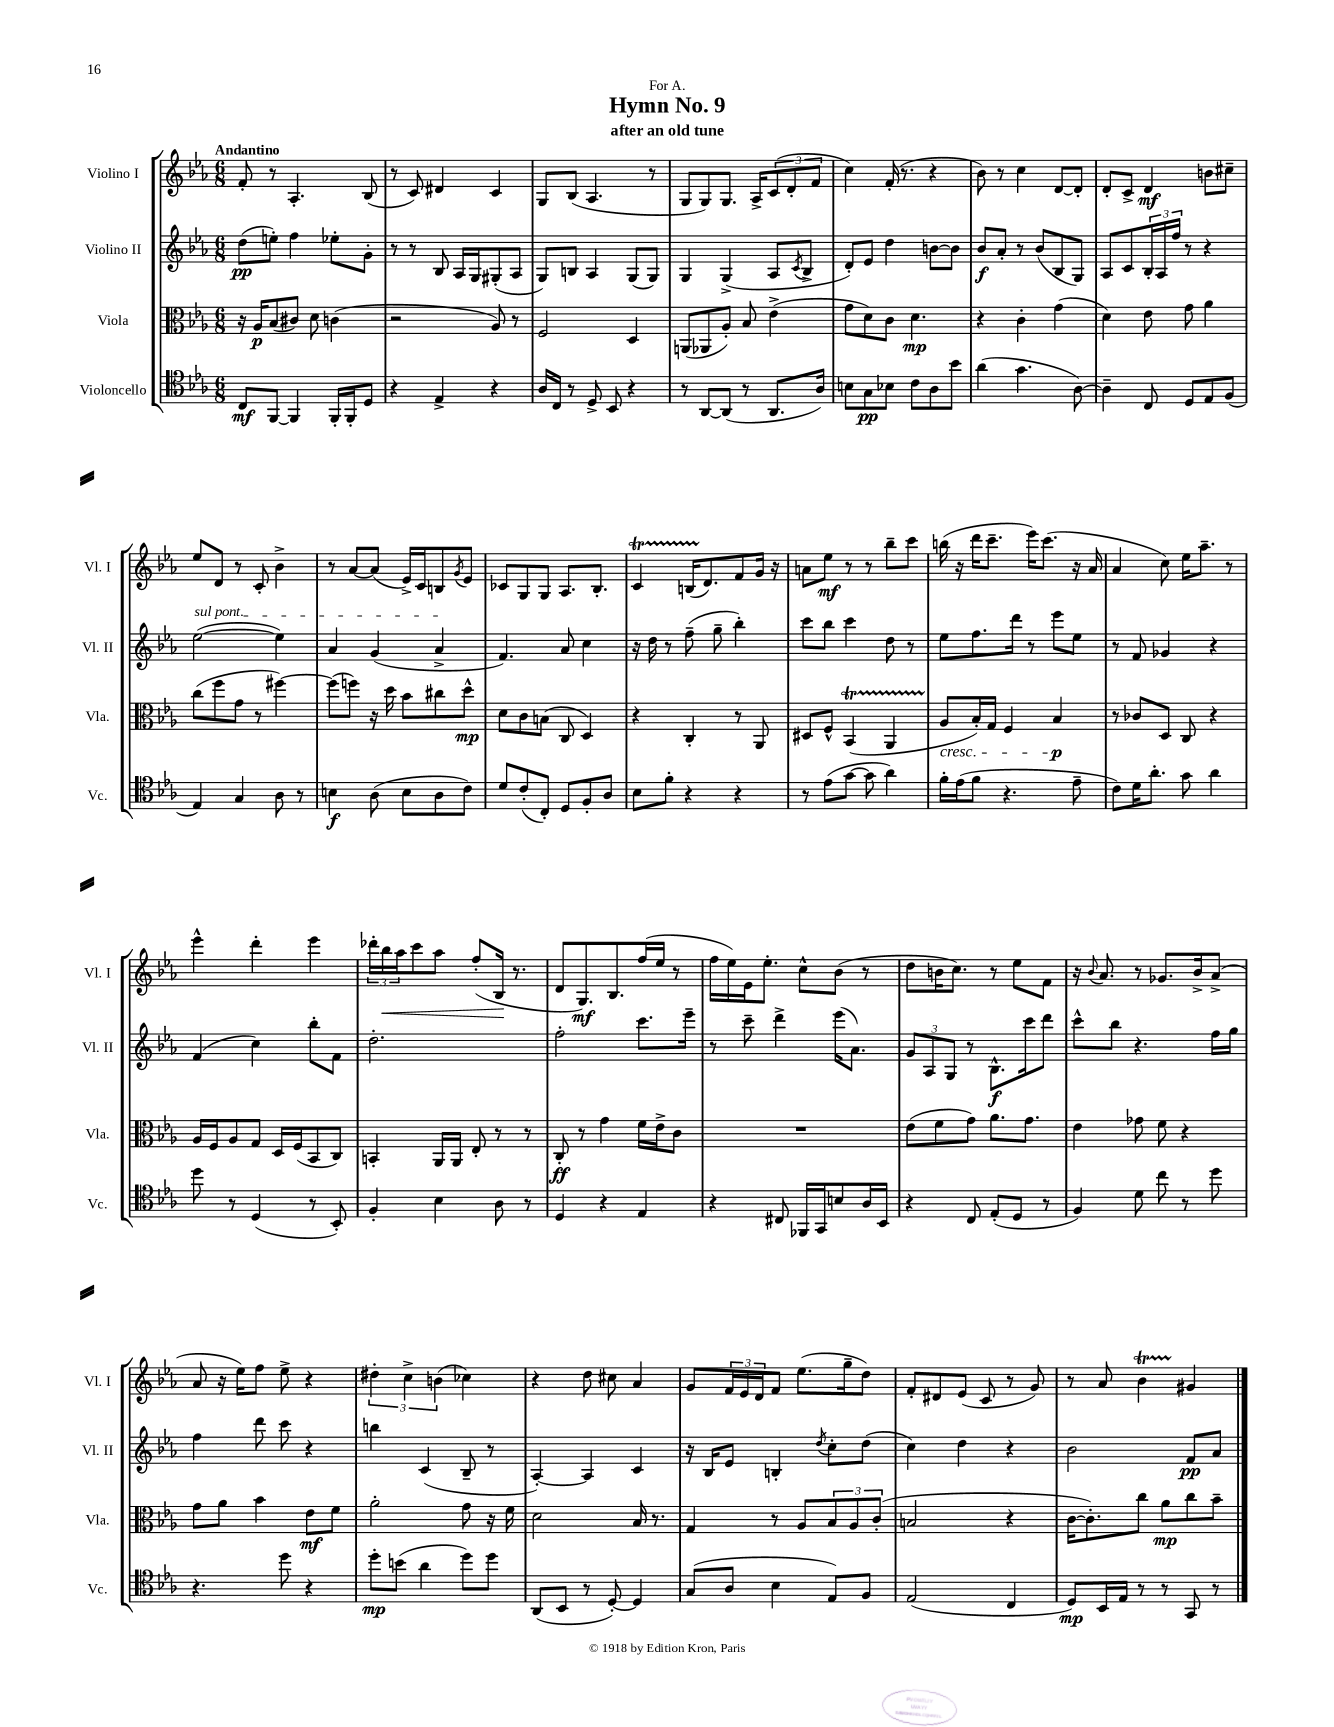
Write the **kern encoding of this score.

**kern	**kern	**kern	**kern
*staff4	*staff3	*staff2	*staff1
*clefC4	*clefC3	*clefG2	*clefG2
*k[b-e-a-]	*k[b-e-a-]	*k[b-e-a-]	*k[b-e-a-]
*M6/8	*M6/8	*M6/8	*M6/8
8C/L	16r	(8dd\L	8f'/
.	16A-/LK	.	.
[8FF/J	(8B-/	8ee'\J)	8r
4FF/]	8c#/J)	4ff\	4.A-'/
.	8d\	.	.
16FF'/LL	(4c\	8ee-'\L	.
16FF'/J	.	.	.
8D/J	.	8g'\J	(8B-/
=	=	=	=
4r	2r	8r	8r
.	.	8r	8c/)
4E-^/	.	8B-/	4d#/
.	.	16A-/LL	.
.	.	16G/J	.
4r	8A-/)	(8G#'/	4c/
.	8r	8A-/J	.
=	=	=	=
16A-/LL	2F/	8G/L)	8G/L
16C/JJ	.	.	.
8r	.	8B/J	(8B-/J
8D^/	.	4A-/	4.A-/
8BB-/	.	.	.
4r	4D/	(8G/L	.
.	.	8G/J)	8r
=	=	=	=
8r	(8AA/L	4G/	8G/L
[8AA-/L	8AA-/	.	8G/)
(8AA-/]J	8A-'/J)	(4G^/	8.G/J
8r	8B-/	.	.
.	.	.	16A-^/LK
8.AA-/L	(4e-^\	8A-/L	(12c/
.	.	.	12d'/
.	.	8qc/	.
.	.	8B-^/J	.
.	.	.	12f/J
16A-/Jk)	.	.	.
=	=	=	=
8B\L	8g\L	8d'/L)	4cc\)
8G\	8d\)	8e-/J	.
8B-\J	8c\J	4dd\	(16f'/
.	.	.	8.r
8c\L	4.d\	.	.
8A-\	.	[8b\L	4r
8b-\J	.	8b\]J	.
=	=	=	=
(4a-\	4r	8b-/L	8b-\)
.	.	8a-'/J	8r
4.g\	4c'\	8r	4cc\
.	.	(8b-/L	.
.	(4g\	8B-/	[8d/L
[8A-\)	.	8G/J)	8d'/]J
=	=	=	=
4A-~\]	4d\)	8A-/L	8d'/L
.	.	8c/	8c^/J
8C/	8e-\	24B-'/L	4d/
.	.	24A-/	.
.	.	24ff/JJ	.
8D/L	8g\	8r	.
8E-/	4a-\	4r	8b\L
(8F/J	.	.	8cc#~\J
=	=	=	=
4E-/)	(8cc\L	([2ee-\	8ee-/L
.	8ff\	.	8d/J
4G/	8g\J	.	8r
.	8r	.	8c'/
8A-\	[4ff#\)	4ee-\])	4b-^\
8r	.	.	.
=	=	=	=
4B\	(8ff#\]L	4a-/	8r
.	8ff\J)	.	[8a-/L
(8A-\	16r	(4g/	(8a-/]J
.	16dd\	.	.
8B\L	8b-\L	.	16e-^/LL)
.	.	.	16c/J
8A-\	8cc#\	4a-^/	8B/
.	.	.	8qg/
8c\J)	8dd^^\J	.	8e-/J
=	=	=	=
8d/L	8d\L	4.f/)	8c-/L
(8c'/	8c\	.	8G/
8C'/J)	(8B\J	.	8G/J
8D/L	8C/	8a-/	8.A-/L
8F'/	4D/)	4cc\	.
.	.	.	8.B-'/J
8A-/J	.	.	.
=	=	=	=
8B-\L	4r	16r	4c/
.	.	16dd\	.
8f'\J	.	8r	.
4r	4C'/	(8ff~\	(16B/LK
.	.	.	8.d/)
.	.	8gg~\	.
4r	8r	4bb-'\)	8f/
.	8AA-/	.	16g/Jk
.	.	.	16r
=	=	=	=
8r	8D#/L	8ccc\L	8a\L
(8e-\L	8F^^/J	8bb-\J	8ee-\J
[8g\J	(4BB-/	4ccc\	8r
8g\]	.	.	8r
4a-\)	4AA-/	8dd\	8bb-~\L
.	.	8r	8ccc\J
=	=	=	=
16f'\LL	8A-/L	8ee-\L	(16bb\
(16e-\J	.	.	16r
8f\J	16B-'/L)	8.ff\	16ddd\LK
.	16G/JJ	.	8.ccc~\J
4.r	4F/	.	.
.	.	16ddd\Jk	.
.	.	8r	16eee-\LK)
.	.	.	(8.ccc\J
.	4B-/	8eee-\L	.
8e-~\	.	8ee-\J	16r
.	.	.	16a-/
=	=	=	=
8c\L)	8r	8r	4a-/
16d\K	8c-/L	8f/	.
8.a-'\J	.	.	.
.	8D/J	4g-/	8cc\)
8g\	8C/	.	16ee-\LK
.	.	.	8.aa-~\J
4a-\	4r	4r	.
.	.	.	8r
=	=	=	=
8dd\	16A-/LL	(4f/	4eee-^^\
.	16F/J	.	.
8r	8A-/	.	.
(4D/	8G/J	4cc\)	4ddd'\
.	16D/LL	.	.
.	(16F/J	.	.
8r	8BB-/	8bb-'\L	4eee-\
8BB-'/)	8C/J)	8f\J	.
=	=	=	=
4F'/	4BB'/	2.dd'\	24ddd-'\LL
.	.	.	24bb-\
.	.	.	24aa-\J
.	.	.	8ccc\
4B-\	16AA-/LL	.	8aa-\J
.	16AA-/JJ	.	.
.	8E-'/	.	(8ff'/L
8A-\	8r	.	16B-/Jk
.	.	.	8.r
8r	8r	.	.
=	=	=	=
4D/	8C'/	2ff'\	8d/L
.	8r	.	8.G/)
4r	4g\	.	.
.	.	.	8.B-/
4E-/	16f\LL	8.ccc\L	(16ff/L
.	16e-^\J	.	16ee-/JJ
.	8c\J	.	8r
.	.	16eee-~\Jk	.
=	=	=	=
4r	2.r	8r	16ff\LL
.	.	.	16ee-\)
.	.	8ccc~\	16e-\J
.	.	.	8.ee-'\J
8C#/	.	4ddd^\	.
16FF-/LL	.	.	8cc^^\L
16GG/J	.	.	.
8B/	.	(16eee-\LK	(8b-\J
.	.	8.a-\J)	.
16A-/L	.	.	8r
16BB-/JJ	.	.	.
=	=	=	=
4r	(8e-\L	12g/L	8dd\L
.	.	12A-/	.
.	8f\	.	16b\K
.	.	12G/J	.
.	.	.	8.cc\J)
8C/	8g\J)	8r	.
(8E-'/L	8.a-\L	8.B-^^\L	8r
8D/J	.	.	8ee-\L
.	8.g\J	16ccc\k	.
8r	.	8ddd\J	8f\J
=	=	=	=
4F/)	4e-\	8ccc^^\L	16r
.	.	.	8qqb-/
.	.	.	8.a-/
.	.	8bb-\J	.
8d\	8g-\	4.r	8r
8cc\	8f\	.	8.g-/L
8r	4r	.	.
.	.	.	16b-^/k
8dd\	.	16ff\LL	(8a-^/J
.	.	16gg\JJ	.
=	=	=	=
4.r	8g\L	4ff\	8a-/
.	8a-\J	.	16r
.	.	.	16ee-\LK)
.	4b-\	8ddd\	8ff\J
8dd\	.	8ccc\	8ee-^\
4r	8e-\L	4r	4r
.	8f\J	.	.
=	=	=	=
8dd'\L	2a-'\	4bb\	6dd#'\
(8b\J	.	.	.
.	.	.	6cc^\
4a-\	.	(4c/	.
.	.	.	(6b\
8dd\L)	8g\	8B-~/	4cc-\)
8dd\J	16r	8r	.
.	16f\	.	.
=	=	=	=
(8AA-/L	2d\	[4A-'/)	4r
8BB-/J	.	.	.
8r	.	4A-/]	8dd\
[8D'/)	.	.	8cc#\
4D/]	16B-/	4c/	4a-/
.	8.r	.	.
=	=	=	=
(8G/L	4G/	16r	8g/L
.	.	16B-/LK	.
8A-/J	.	8e-/J	24f/L
.	.	.	24e-/
.	.	.	24d/J
4B-\	8r	4B'/	8f/J
.	8A-/L	.	(8.ee-\L
.	.	8qdd/	.
8E-/L)	12B-/	8cc'\L	.
.	.	.	16gg~\k
.	12A-/	.	.
8F/J	.	(8dd\J	8dd\J)
.	(12c'/J	.	.
=	=	=	=
(2E-/	2B/	4cc\)	8f'/L
.	.	.	8d#/
.	.	4dd\	(8e-/J
.	.	.	8c/
4C/	4r	4r	8r
.	.	.	8g/)
=	=	=	=
8D/L)	[16c\LK	2b-\	8r
.	8.c'\])	.	.
16BB-/L	.	.	8a-/
16E-/JJ	.	.	.
8r	8cc\J	.	4b-\
8r	8a-\L	.	.
8GG/	8cc\	8f/L	4g#/
8r	8b-~\J	8a-/J	.
==	==	==	==
*-	*-	*-	*-
